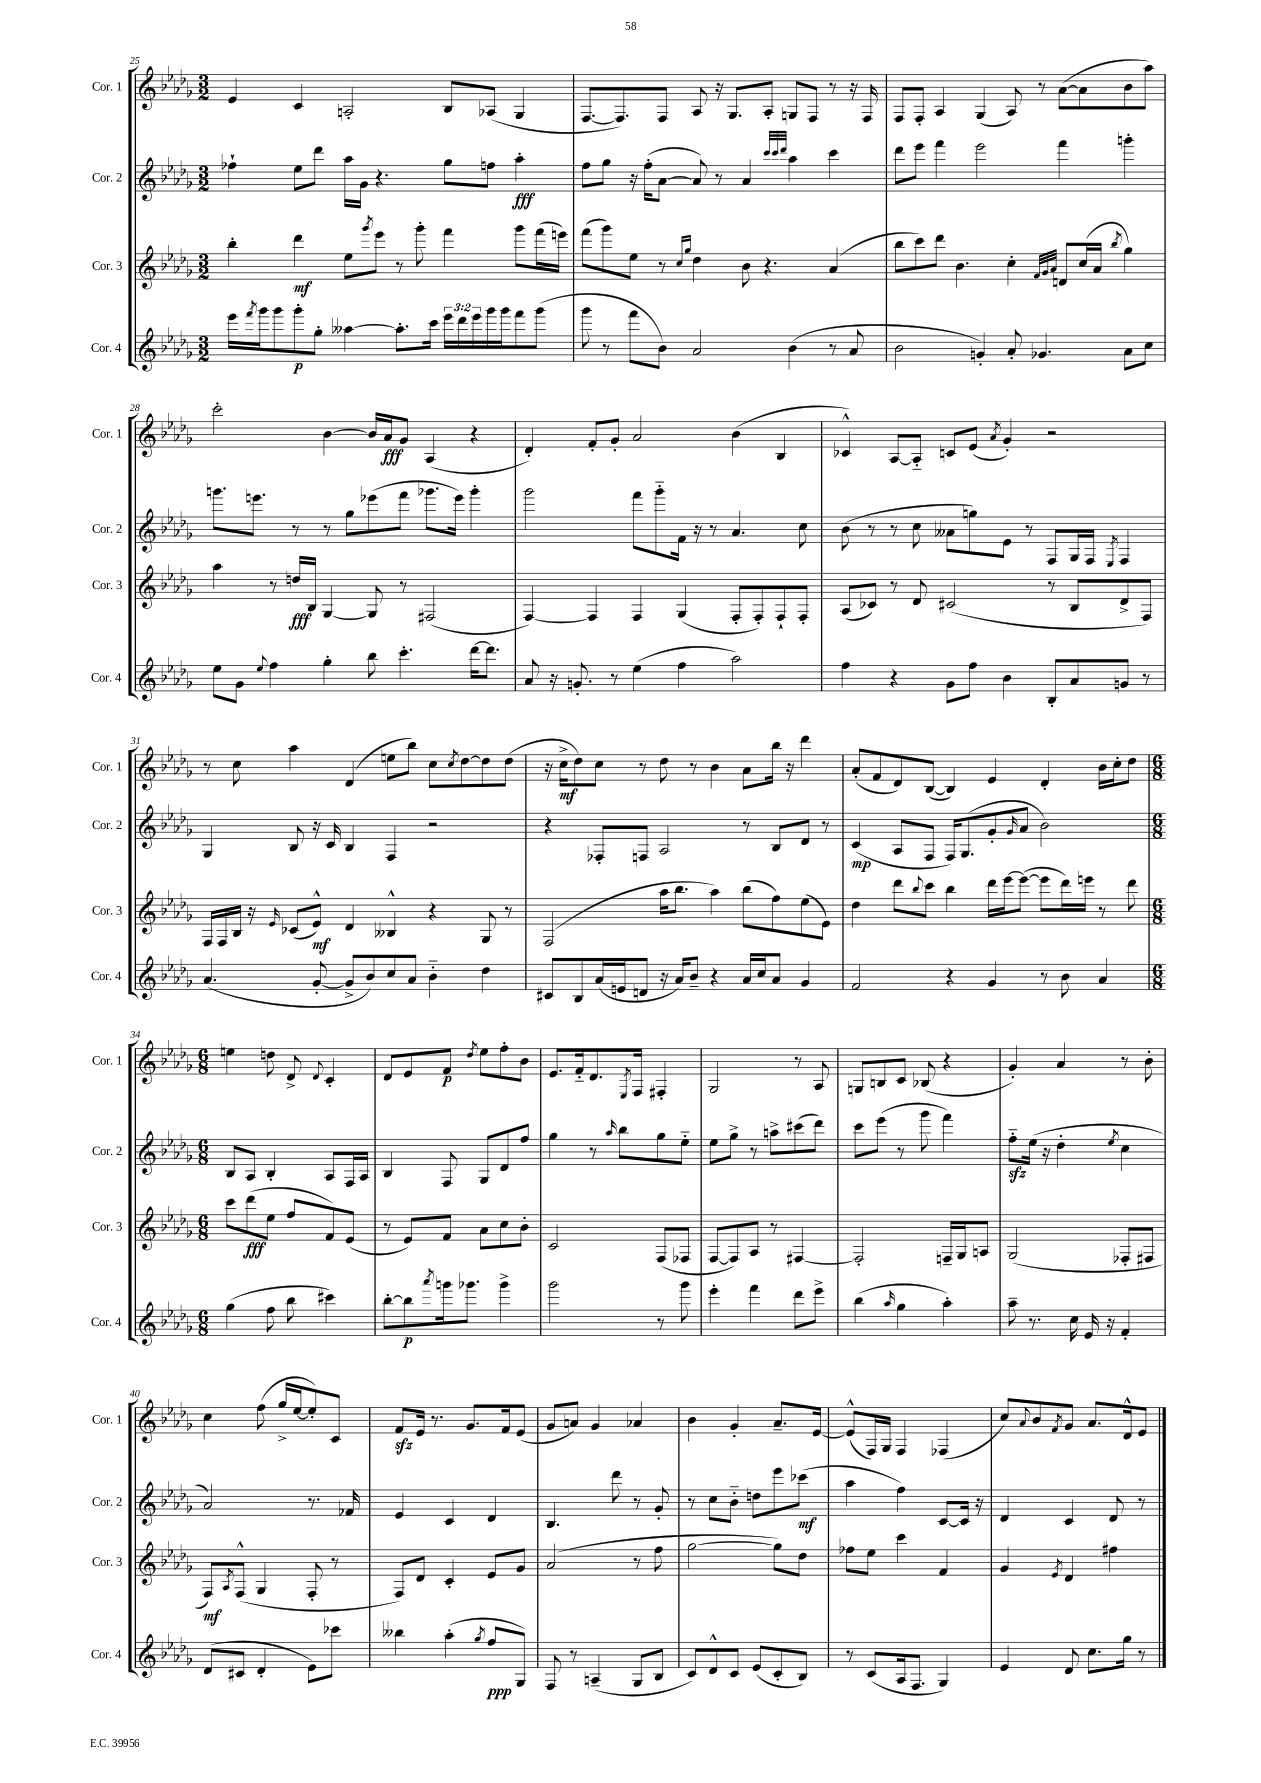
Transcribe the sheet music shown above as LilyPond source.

<<
\new StaffGroup <<
\new Staff = "s0" \with { instrumentName = "Cor. 1" shortInstrumentName = "Cor. 1" } {
    \clef treble \key des \major \numericTimeSignature \time 3/2
    ees'4 c'4 a2-. bes8 aes8( ges4 |
    f8.~ f8.) f8 aes8 r16 ges8. aes8-. g8 f8 r8 r16 f16 |
    f8 f8-. aes4 ges4( aes8) r8 aes'8~( aes'8 bes'8 aes''8) |
    c'''2-. bes'4~ bes'16 aes'16\fff ges'8 aes4( r4 |
    des'4-.) f'8-. ges'8-. aes'2 bes'4( bes4 |
    ces'4-^) aes8~ aes8-_ c'8 ees'8( \acciaccatura { aes'8 } ges'4-.) r2 |
    r8 c''8 aes''4 des'4( e''8 bes''8) c''8 \acciaccatura { c''8 } des''8~ des''8 des''8( |
    r16 c''16->\mf des''8) c''8 r8 des''8 r8 bes'4 aes'8 bes''16 r16 des'''4 |
    aes'8-.( f'8 des'8) bes8~( bes4) ees'4 des'4-. bes'16 c''16-. des''8 |
    \numericTimeSignature \time 6/8 e''4 d''8 des'8-> \appoggiatura { des'8 } c'4-. |
    des'8 ees'8 f'8\p \acciaccatura { des''8 } ees''8 f''8-. bes'8 |
    ees'8. f'16-_ des'8. \acciaccatura { ees8 } f16 fis4-. |
    ges2 r8 aes8 |
    g8 b8 c'8 bes8( r4 |
    ges'4-.) aes'4 r8 bes'8-. |
    c''4 f''8( ges''16-> ees''16~ ees''8-.) c'8 |
    f'8\sfz ees'16 r8. ges'8. f'16 ees'8( |
    ges'8 a'8) ges'4 aes'4 |
    bes'4 ges'4-. aes'8.-- ees'16~ |
    ees'8-^( f16) ges16 f4 fes4( |
    c''8) \appoggiatura { aes'8 } bes'8 \acciaccatura { f'8 } ges'8 aes'8. des'16-^ ees'8 \bar "|." |
}
\new Staff = "s1" \with { instrumentName = "Cor. 2" shortInstrumentName = "Cor. 2" } {
    \clef treble \key des \major \numericTimeSignature \time 3/2
    fes''4-! ees''8 des'''8 aes''16 ges'16 r4. ges''8 f''8 aes''4-.\fff |
    f''8 ges''8 r16 f''16-.( aes'8~ aes'8) r8 aes'4 \grace { c'''32 c'''32 des'''32 } aes''4 c'''4 |
    des'''8 ees'''8 f'''4 ees'''2 f'''4 g'''4-. |
    g'''8. e'''8. r8 r8 ges''8 ees'''8( f'''8 ges'''8. ees'''16) ges'''4-. |
    ges'''2 f'''8 ges'''8-_ f'16 r16 r8 aes'4. c''8 |
    bes'8( r8 r8 c''8 aeses'8 g''8) ees'8 r8 f8 ges16 f16 \acciaccatura { ees8 } f4 |
    ges4 bes8 r16 c'16 bes4 f4 r2 |
    r4 fes8-. f8 aes2 r8 bes8 des'8 r8 |
    c'4\mp( aes8 f8 f16) ges8.( ges'8-. \grace { ges'16 } aes'8 bes'2) |
    \numericTimeSignature \time 6/8 bes8 aes8 bes4-. aes8 f16 aes16 |
    bes4 f8 ges8 des'8 f''8 |
    ges''4 r8 \grace { aes''16 } bes''8 ges''8 ees''8-_ |
    ees''8 ges''8-> r8 a''8-> cis'''8( des'''8) |
    c'''8 ees'''8( r8 ges'''8 f'''4) |
    f''8-_\sfz ees''16( r16 des''4-. \acciaccatura { ees''8 } c''4 |
    aes'2) r8. fes'16 |
    ees'4 c'4 des'4 |
    bes4. des'''8 r8 ges'8-. |
    r8 c''8 bes'8-_ d''8 ees'''8 ces'''8\mf( |
    aes''4 f''4) c'8~ c'16 r16 |
    des'4 c'4 des'8 r8 \bar "|." |
}
\new Staff = "s2" \with { instrumentName = "Cor. 3" shortInstrumentName = "Cor. 3" } {
    \clef treble \key des \major \numericTimeSignature \time 3/2
    bes''4-. des'''4\mf ees''8 \acciaccatura { ges'''8 } ees'''8 r8 ges'''8-. f'''4 ges'''8 f'''16( e'''16) |
    f'''8( ges'''8) ees''8 r8 \grace { c''16 ges''16 } des''4 bes'8 r4. aes'4( |
    bes''8 c'''8) des'''8 bes'4. c''4-. \grace { f'32 ges'32 aes'32 } d'8 c''16( aes'16 \acciaccatura { bes''8 } ges''4) |
    aes''4 r8 d''16\fff bes16 ges4~ ges8 r8 fis2( |
    f4~) f4 f4 ges4( f8-. f8-.) f8-! f8-. |
    aes8( ces'8) r8 des'8 cis'2( r8 bes8 des'8-> f8) |
    f16 f16 bes16 r16 \grace { ees'16 } ces'8( ees'8-^\mf) des'4 beses4-^ r4 ges8 r8 |
    f2( aes''16 bes''8. aes''4) bes''8( f''8) ees''8( ees'8) |
    des''4 des'''8 \appoggiatura { bes''8 } c'''8 bes''4 des'''16 ees'''16~ ees'''8~( ees'''8 des'''16) e'''16 r8 des'''8 |
    \numericTimeSignature \time 6/8 c'''8 des'''8\fff( ees''8 f''8 f'8) ees'8( |
    r8 ees'8) f'8 aes'8 c''8 bes'8-. |
    c'2 f8( fes8 |
    f8~ f8) aes8 r8 fis4~ |
    fis2-. f16-- ges16 a8 |
    ges2( fes8-. fis8 |
    f8\mf) \acciaccatura { aes8 } f8-^( ges4 f8-. r8 |
    f8) des'8 c'4-. ees'8 ges'8 |
    aes'2( r8 f''8 |
    ges''2~ ges''8) des''8 |
    fes''8 ees''8 c'''4 f'4 |
    ges'4 \acciaccatura { ees'8 } des'4 fis''4 \bar "|." |
}
\new Staff = "s3" \with { instrumentName = "Cor. 4" shortInstrumentName = "Cor. 4" } {
    \clef treble \key des \major \numericTimeSignature \time 3/2 \override Staff.TupletNumber.text = #tuplet-number::calc-fraction-text
    ees'''16 \acciaccatura { f'''8 } ges'''16 ges'''8 ges'''8-.\p ges''8-. aeses''4~ aeses''8.-. c'''16 \tuplet 3/2 { ees'''16 des'''16 ees'''16 } ges'''16 ges'''16 f'''8 ges'''8( |
    ges'''8 r8 f'''8 bes'8) aes'2 bes'4( r8 aes'8 |
    bes'2 g'4-.) aes'8-. ges'4. aes'8 c''8 |
    ees''8 ges'8 \appoggiatura { ees''8 } f''4 ges''4-. bes''8 c'''4.-. des'''16~ des'''8. |
    aes'8 r16 g'8.-. r8 ees''4( f''4 aes''2) |
    f''4 r4 ges'8 f''8 bes'4 bes8-. aes'8 g'8 r8 |
    aes'4.( ges'8~-. ges'8-> bes'8) c''8 aes'8 bes'4-_ des''4 |
    cis'8 bes8 aes'16( e'16 d'8 r16 aes'16) bes'8-- r4 aes'16 c''16 aes'8 ges'4 |
    f'2 r4 ges'4 r8 bes'8 aes'4 |
    \numericTimeSignature \time 6/8 ges''4( f''8 bes''8 cis'''4) |
    bes''8~-. bes''8\p \acciaccatura { aes'''8 } g'''16 ges'''8. ges'''4-> |
    ges'''2 r8 ges'''8 |
    ees'''4-. f'''4 des'''8 ees'''8-> |
    bes''4( \grace { aes''16 } ges''4 aes''4-.) |
    aes''8-- r8. c''16 ees'16 r16 f'4-. |
    des'8( cis'8 des'4-. ees'8) ces'''8 |
    beses''4 aes''4-.( \acciaccatura { ges''8 } f''8\ppp ges8) |
    f8 r8 a4--( ges8 bes8 |
    c'8) des'8-^ c'8 ees'8( c'8-. bes8) |
    r8 c'8( aes16 f8. ges4) |
    ees'4 des'8 c''8. ges''16 r8 \bar "|." |
}
>>
>>
\layout { \context { \Score currentBarNumber = #25 } }
